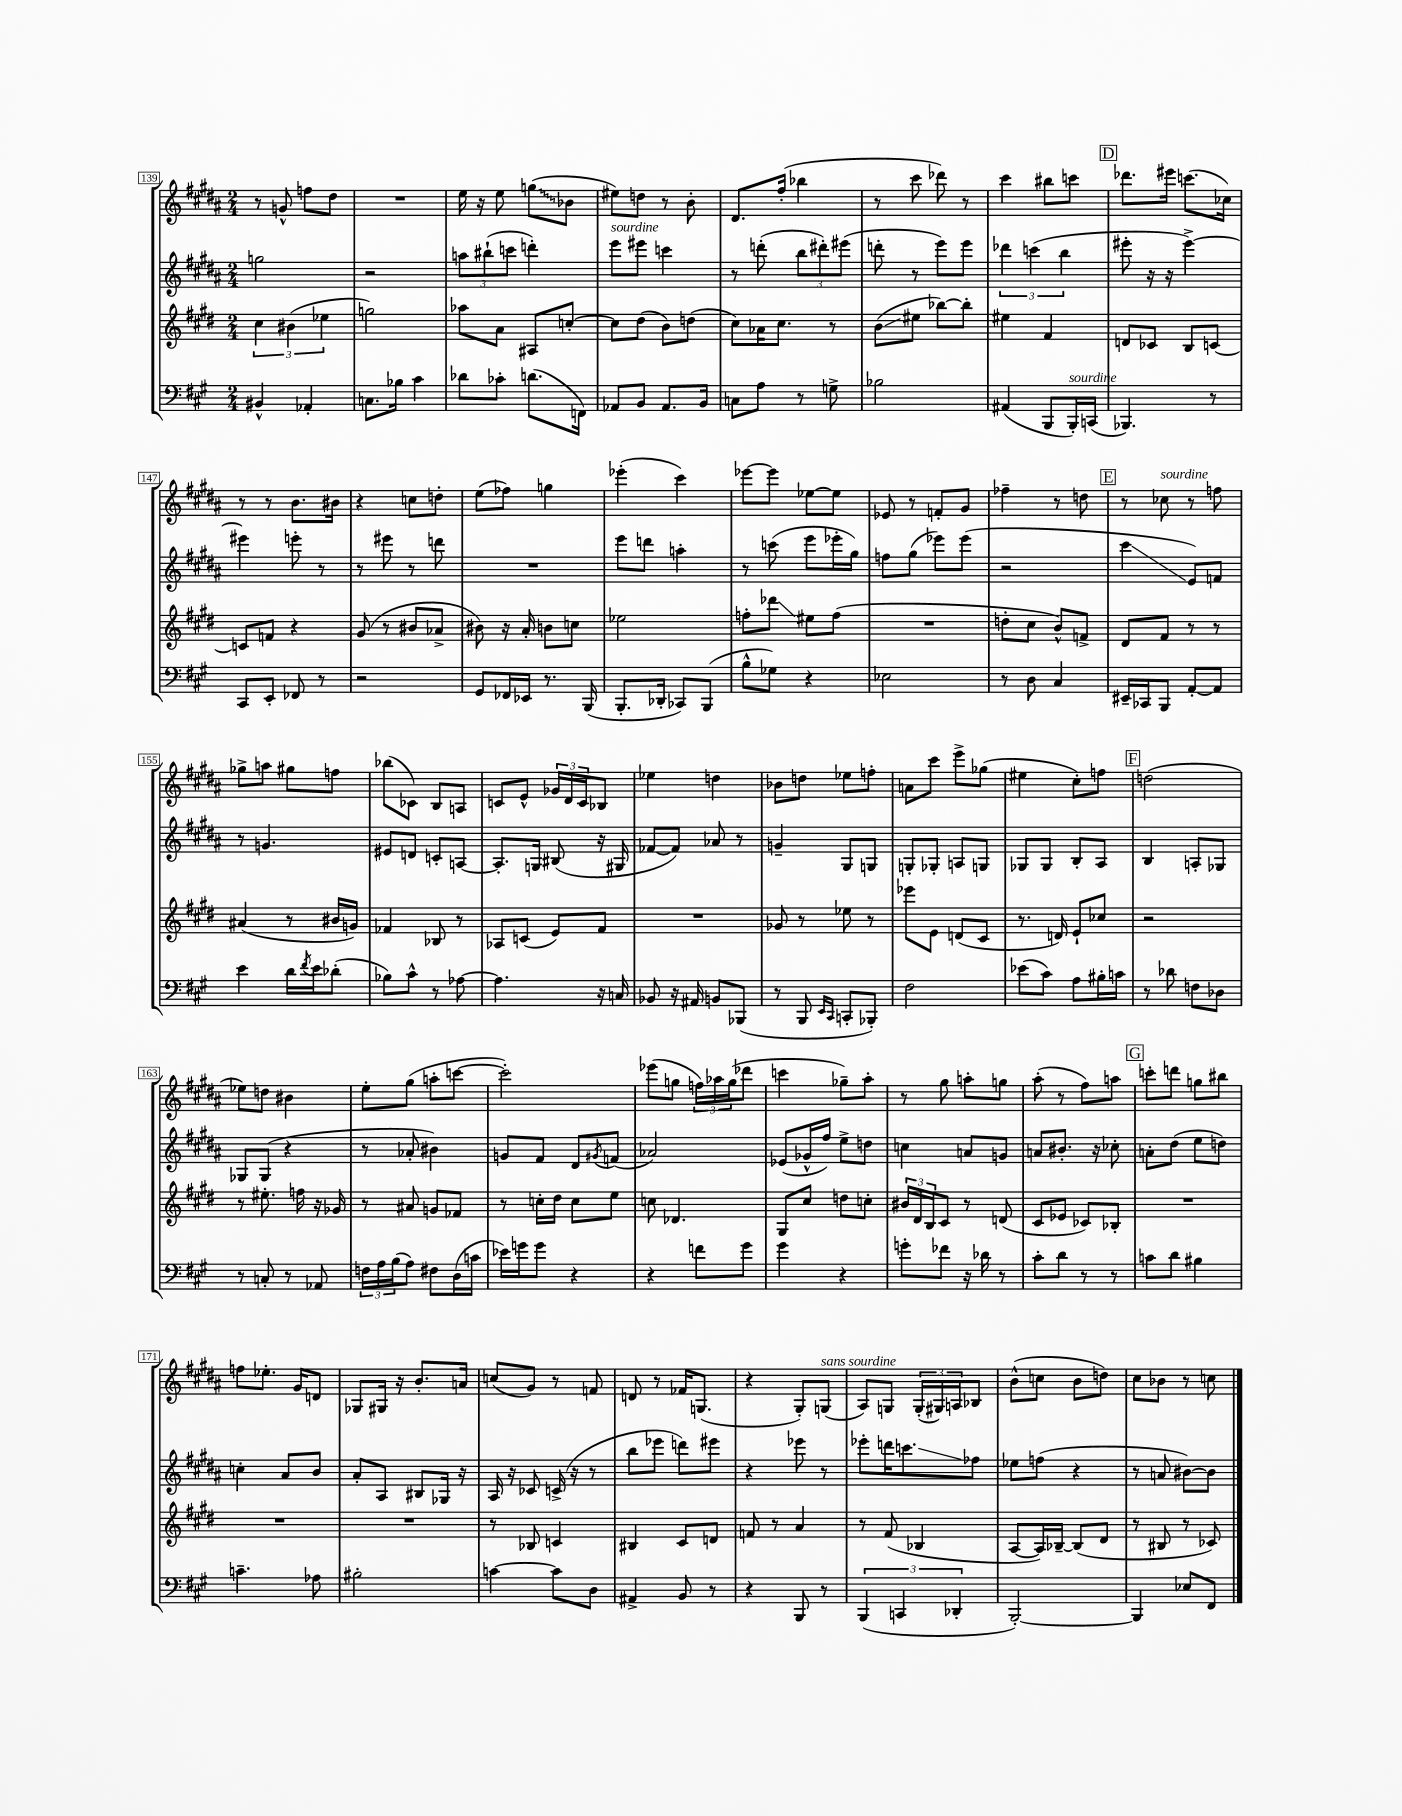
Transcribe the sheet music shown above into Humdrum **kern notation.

**kern	**kern	**kern	**kern
*staff4	*staff3	*staff2	*staff1
*clefF4	*clefG2	*clefG2	*clefG2
*k[f#c#g#]	*k[f#c#g#d#]	*k[f#c#g#d#a#]	*k[f#c#g#d#a#]
*M2/4	*M2/4	*M2/4	*M2/4
4BB#^^	6cc#	2gg	8r
.	.	.	8g^^
.	(6b#	.	.
4AA-'	.	.	8ff
.	6ee-	.	.
.	.	.	8dd#
=	=	=	=
8.C	2gg)	2r	2r
16B-	.	.	.
4c#	.	.	.
=	=	=	=
8d-	8aa-	12aa	16ee
.	.	.	16r
.	.	(12bb#`	.
8c-'	8a	.	8ee
.	.	12ccc	.
(8.d	8A#	4ddd')	(8gg
.	[8cc'	.	8b-
16FF)	.	.	.
=	=	=	=
8AA-	8cc]	8eee	8ee#)
8BB	(8dd#	8eee#	8dd
8.AA-	8b)	4ccc	8r
.	(8dd	.	8b'
16BB	.	.	.
=	=	=	=
8C	8cc#)	8r	8.d#
8A	16a-	(8ddd'	.
.	8.cc#	.	(16ff#'
8r	.	12bb	4bb-
.	.	12ddd#')	.
8G^	8r	.	.
.	.	(12eee#	.
=	=	=	=
2B-	(8b	8ddd'	8r
.	8ee#	8r	8ccc#
.	[8bb-)	8eee)	8ddd-)
.	8bb-']	8eee	8r
=	=	=	=
(4AA#	4ee#	6ddd-	4ccc#
.	.	(6ccc	.
8BBB	4f#	.	8bb#
.	.	6bb	.
16BBB')	.	.	8ccc
(16CC	.	.	.
=	=	=	=
4.BBB-)	8d	8eee#'	8.ddd-
.	8c-	16r	.
.	.	16r	16eee#
.	8B	[4eee#^)	(8.ccc
8r	[8c	.	.
.	.	.	16cc-)
=	=	=	=
8CC#	8c]	4eee#]	8r
8EE'	8f	.	8r
8FF-	4r	8eee'	8.b
8r	.	8r	.
.	.	.	16b#
=	=	=	=
2r	(8g#	8r	4r
.	8r	8eee#	.
.	8b#	8r	8cc
.	8a-^	8ddd	8dd'
=	=	=	=
8GG#	8b#)	2r	(8ee
16FF-	16r	.	8ff-)
16EE-	16a'	.	.
8.r	8b	.	4gg
.	8cc	.	.
(16BBB	.	.	.
=	=	=	=
8.BBB'	2ee-	8eee	(4eee-'
.	.	8ddd	.
16DD-'	.	.	.
8CC-)	.	4aa'	4ccc#)
(8BBB	.	.	.
=	=	=	=
8B^^	8ff'	8r	[8eee-
8G-)	8ddd-	(8ccc	8eee-]
4r	8ee#	8eee	[8ee-
.	(8ff	16eee-'	8ee-]
.	.	16gg#)	.
=	=	=	=
2E-	2r	8ff	8e-
.	.	(8gg#	8r
.	.	8eee-)	8f'
.	.	(8eee-	8g#
=	=	=	=
8r	8dd'	2r	4ff-~
8D	8cc#	.	.
4C#	8b^^)	.	8r
.	8f^	.	8dd
=	=	=	=
16EE#~	8d#	4ccc#	8r
16CC-	.	.	.
8BBB	8f#	.	8cc-
[8AA'	8r	8e)	8r
8AA]	8r	8f	8ff
=	=	=	=
4e	(4a#	8r	8gg-^
.	.	4.g	8aa
16d	8r	.	8gg#
8qf#	.	.	.
16e	.	.	.
(8d-'	16b#	.	8ff
.	16g)	.	.
=	=	=	=
8B-)	4f-	8e#	(8bb-
8c#^^	.	8d	8c-)
8r	8B-	8c'	8B
[8A-	8r	[8A	8A
=	=	=	=
4.A-]	8A-	8.A']	8c
.	(8c	.	8e^^
.	.	16G	.
.	8e)	(8B#	24g-
.	.	.	24d#
.	.	.	24c
16r	8f#	16r	8B-
16C	.	16G#	.
=	=	=	=
8BB-	2r	[8f-	4ee-
16r	.	8f-])	.
16AA#	.	.	.
8BB	.	8a-	4dd
(8BBB-	.	8r	.
=	=	=	=
8r	8g-	4g~	8b-
8BBB	8r	.	8dd
16qqEE	.	.	.
16qqCC#	.	.	.
8CC'	8ee-	8G#	8ee-
8BBB-')	8r	8G	8ff'
=	=	=	=
2F#	8eee-	8G'	8a
.	8e	8G-'	8ccc#
.	(8d	8A	8eee^
.	8c#	8G	(8gg-
=	=	=	=
(8e-	8.r	8G-	4ee#
8c#)	.	8G-	.
.	16d)	.	.
8A	8e`	8B'	8cc#')
16B#'	8cc-	8A#	8ff
16c	.	.	.
=	=	=	=
8r	2r	4B	(2dd
8d-	.	.	.
8F	.	8A'	.
8D-	.	8G-	.
=	=	=	=
8r	8r	8G-	8ee-)
8C'	8.ee#'	(8G-	8dd
8r	.	4r	4b#
.	16ff	.	.
8AA-	16r	.	.
.	16g-	.	.
=	=	=	=
24F	8r	8r	8ee'
24A	.	.	.
(24B	.	.	.
8A)	8a#	8a-'	(8gg#
8F#	8g	4b#)	8aa'
(16D	8f-	.	[8ccc
16c	.	.	.
=	=	=	=
16e-)	8r	8g	2ccc'])
16g	.	.	.
8g	16cc'	8f#	.
.	16dd#	.	.
4r	8cc	8d#	.
.	.	8qg#	.
.	8ee	(8f	.
=	=	=	=
4r	8cc	2a-)	(8eee-
.	4.d-	.	8gg
8f	.	.	24ff)
.	.	.	24aa-
.	.	.	(24gg
8g#	.	.	8ddd-
=	=	=	=
4g#	8G#	(8e-	4ccc
.	8cc#	16g-^^	.
.	.	16ff#)	.
4r	8dd	8ee^	8gg-~)
.	8cc'	8dd	8aa#'
=	=	=	=
8g'	24b#	4cc	8r
.	24d#	.	.
.	24B	.	.
8f-	8c#	.	8gg#
16r	8r	8a	8aa'
16d-	.	.	.
8r	(8d	8g	8gg
=	=	=	=
8c#'	8c#	8a	(8aa#'
8d	8e-	8.b#'	8r
8r	8c-)	.	8ff#)
.	.	16r	.
8r	8B-'	8cc-'	8aa
=	=	=	=
8c	2r	8a'	8ccc'
8d	.	(8dd#	8ddd
4B#	.	8ee	8gg
.	.	8dd)	8bb#
=	=	=	=
4.c~	2r	4cc'	8ff
.	.	.	8.ee-'
.	.	8a#	.
.	.	.	16g#
8A-	.	8b	8d
=	=	=	=
2B#'	2r	8a#'	8G-
.	.	8A#	16G#
.	.	.	16r
.	.	8B#	8.b'
.	.	16G-	.
.	.	16r	16a
=	=	=	=
[4c	8r	16A#	(8cc
.	.	16r	.
.	8B-	8c-	8g#)
8c]	4c	(16c^	8r
.	.	16r	.
8D	.	8r	8f
=	=	=	=
4AA#^	4B#	8bb	8d
.	.	8eee-	8r
8BB	8c#	8ddd)	16f-
.	.	.	(8.G
8r	8d	8eee#	.
=	=	=	=
4r	8f	4r	4r
.	8r	.	.
8BBB	4a	8eee-	8G#')
8r	.	8r	(8G
=	=	=	=
(6BBB	8r	8eee-'	8A#)
.	(8f#	16ddd	8G
6CC	.	.	.
.	.	8.ccc	.
.	4B-	.	(24G'
.	.	.	24G#)
6DD-'	.	.	24A
.	.	8ff-	8B-
=	=	=	=
[2BBB')	[8A	8ee-	(8b^^
.	16A])	(8ff	8cc
.	[16B-~	.	.
.	(8B-]	4r	8b
.	8d#	.	8dd)
=	=	=	=
4BBB]	8r	8r	8cc#
.	8B#	8a	8b-
8E-	8r	[8b#)	8r
8FF#	8c-)	8b#]	8cc
==	==	==	==
*-	*-	*-	*-
